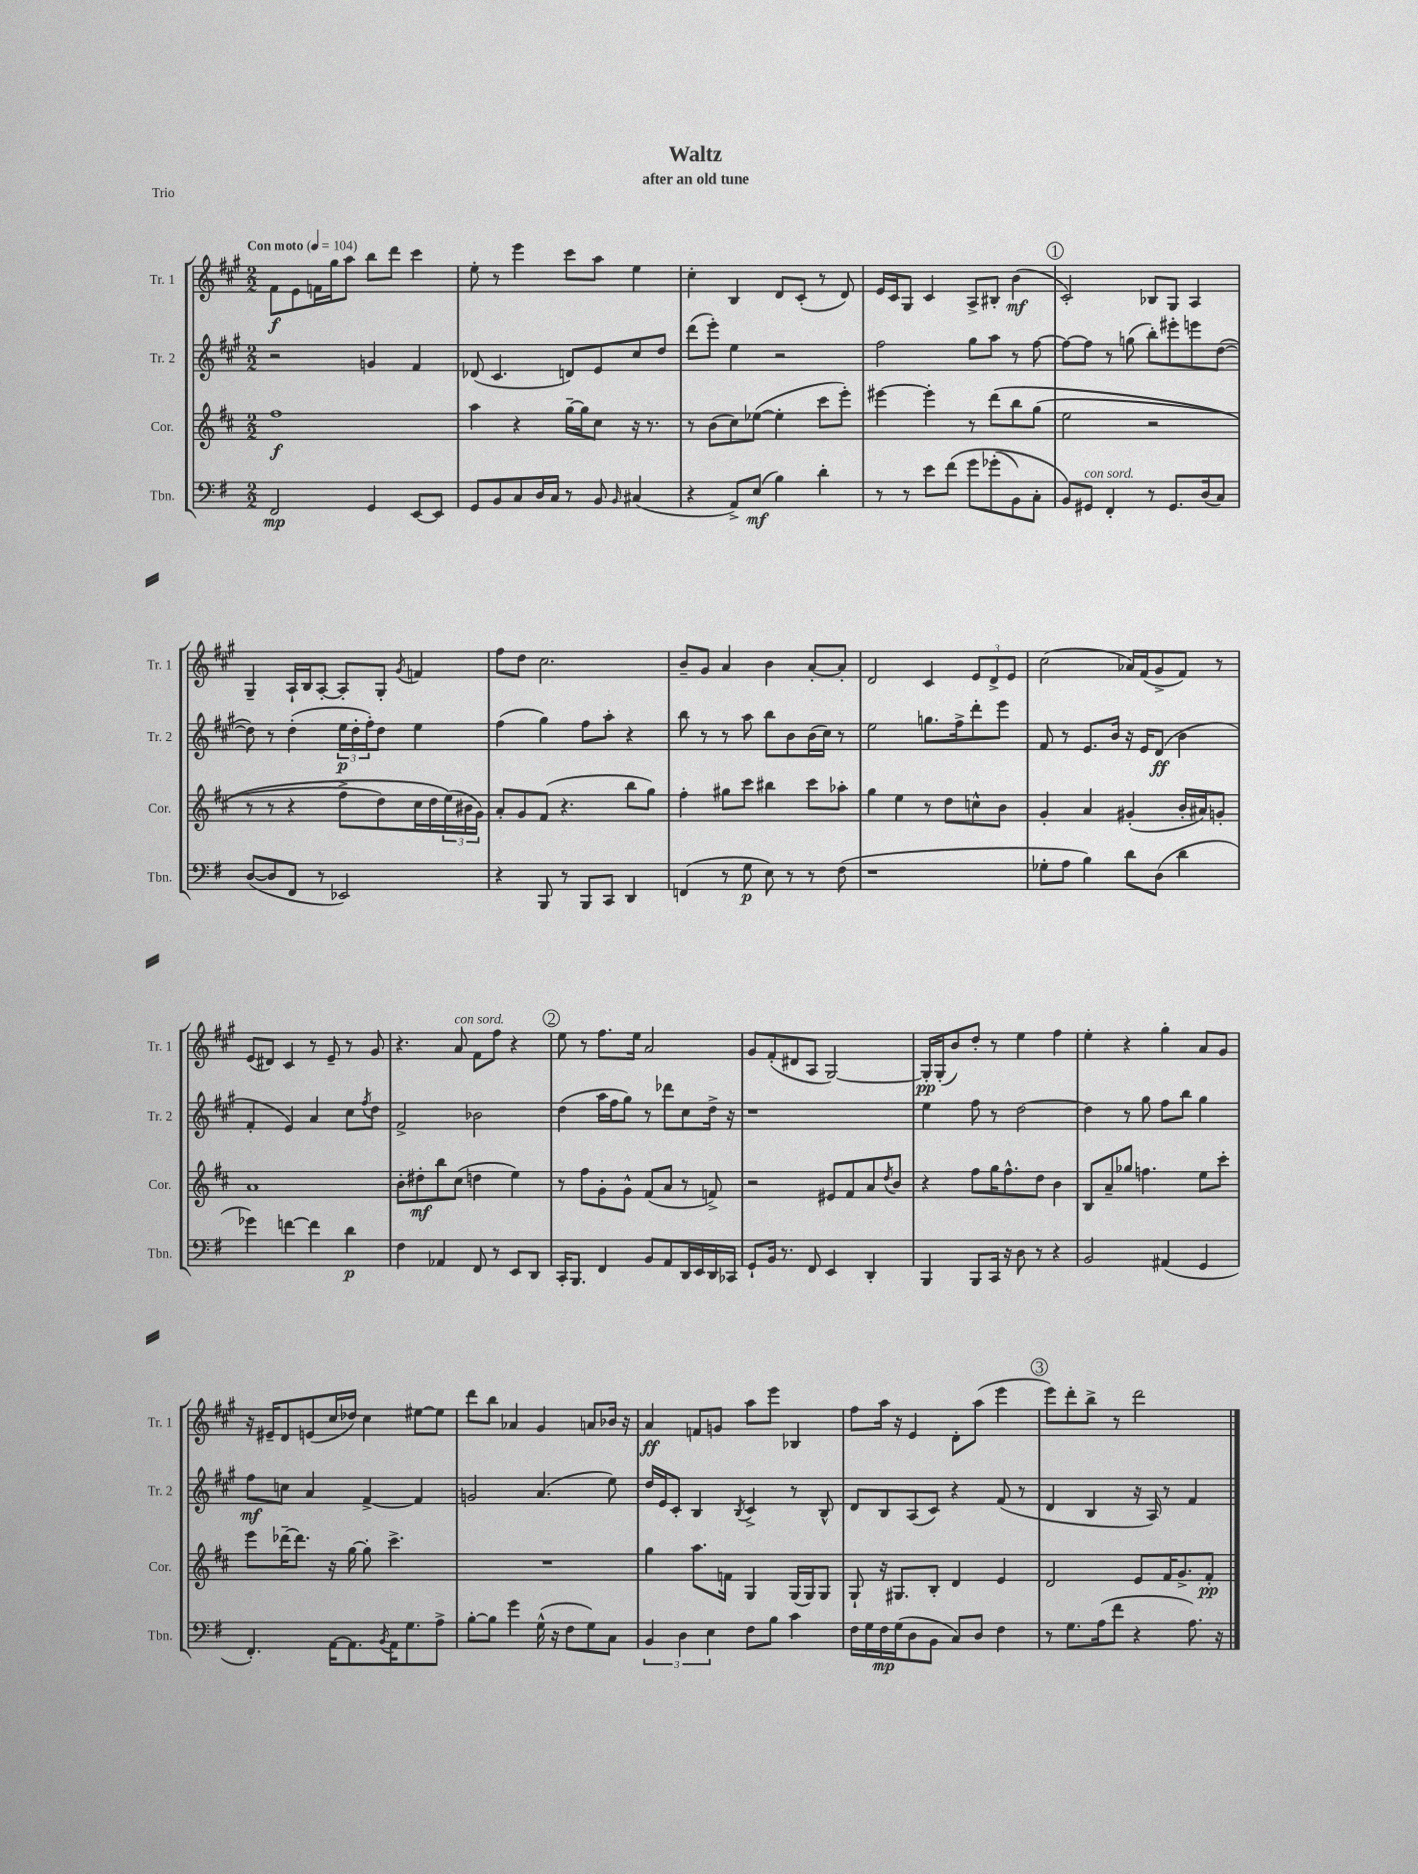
\header { title = "Waltz" subtitle = "after an old tune" piece = "Trio" }
<<
\new StaffGroup <<
\new Staff = "s0" \with { instrumentName = "Tr. 1" shortInstrumentName = "Tr. 1" } {
    \clef treble \key a \major \numericTimeSignature \time 2/2 \tempo "Con moto" 4 = 104
    fis'8\f e'8 f'16 gis''16 a''8 b''8 d'''8 cis'''4 |
    e''8-. r8 e'''4 cis'''8 a''8 e''4 |
    cis''4-. b4 d'8 cis'8-.( r8 d'8) |
    e'16 cis'16 gis8 cis'4 a8-> bis8-. b'4\mf( |
    \mark \markup { \circle "1" } cis'2-.) bes8 gis8 a4 |
    gis4-- a16-! b16 a8~-. a8-. gis8-. \acciaccatura { gis'8 } f'4 |
    fis''8 d''8 cis''2. |
    b'8-- gis'8 a'4 b'4 a'8~-. a'8-. |
    d'2 cis'4 \tuplet 3/2 { e'8 d'8-> e'8 } |
    cis''2( aes'16) fis'16( gis'8-> fis'8) r8 |
    e'8( dis'8) cis'4 r8 e'8-- r8 gis'8 |
    r4. a'8^\markup { \italic "con sord." } fis'8 fis''8 r4 |
    \mark \markup { \circle "2" } e''8 r8 fis''8. e''16 a'2 |
    gis'8 fis'8-.( dis'8 a8 gis2~) |
    gis16-.\pp gis16-.( b'8) d''8-. r8 e''4 fis''4 |
    e''4-. r4 gis''4-. a'8 gis'8 |
    r16 eis'16-- d'8 e'8( cis''16 des''16) cis''4 eis''8~ eis''8 |
    d'''8 b''8 aes'4 gis'4 a'8 bes'16 r16 |
    a'4\ff f'8 g'8 a''8 e'''8 bes4 |
    fis''8 a''16 r16 e'4 d'8-. a''8( e'''4 |
    \mark \markup { \circle "3" } e'''8) d'''8-. b''8-> r8 d'''2 \bar "|." |
}
\new Staff = "s1" \with { instrumentName = "Tr. 2" shortInstrumentName = "Tr. 2" } {
    \clef treble \key a \major \numericTimeSignature \time 2/2
    r2 g'4 fis'4 |
    des'8( cis'4. d'8) e'8 cis''8 d''8 |
    d'''8( e'''8-.) e''4 r2 |
    fis''2 gis''8 a''8 r8 fis''8~ |
    \mark \markup { \circle "1" } fis''8~ fis''8 r8 g''8( b''8-.) eis'''8-. e'''8 d''8~( |
    d''8) r8 d''4-.( \tuplet 3/2 { e''16\p d''16-. fis''16-.) } d''8 e''4 |
    fis''4( gis''4) fis''8 a''8-. r4 |
    b''8 r8 r8 a''8 b''8 b'8 b'16( cis''16) r8 |
    e''2 g''8. fis''16-> d'''8-. e'''8 |
    fis'8 r8 e'8. b'16 r16 e'16 d'8\ff( b'4 |
    fis'4-. e'4) a'4 cis''8 \acciaccatura { fis''8 } d''8 |
    fis'2-> bes'2 |
    \mark \markup { \circle "2" } d''4( a''16 fis''16 gis''8) r8 des'''8 cis''8 d''16-> r16 |
    r1 |
    e''4 fis''8 r8 d''2~ |
    d''4 r8 gis''8 fis''8 b''8 gis''4 |
    fis''8\mf c''8 a'4 fis'4~-> fis'4 |
    g'2 a'4.( e''8) |
    d''16 e'16 cis'8-. b4 \acciaccatura { b8 } cis'4-> r8 b8-^ |
    d'8 b8 a8( cis'8) r4 fis'8( r8 |
    \mark \markup { \circle "3" } d'4 b4 r16 a16) r8 fis'4 \bar "|." |
}
\new Staff = "s2" \with { instrumentName = "Cor." shortInstrumentName = "Cor." } {
    \clef treble \key d \major \numericTimeSignature \time 2/2
    fis''1\f |
    a''4 r4 g''16~-- g''16 cis''8 r16 r8. |
    r8 b'8( cis''8) ees''8~( ees''4-. cis'''8 e'''8-.) |
    eis'''4~ eis'''4-. r8 d'''8\( b''8 g''8( |
    \mark \markup { \circle "1" } e''2 r2 |
    r8 r8 r4 fis''8-> d''8) cis''16 d''16 \tuplet 3/2 { e''16(\) bis'16 g'16) } |
    a'8-. g'8 fis'8( r4. b''8 g''8) |
    fis''4-. gis''8 cis'''8 bis''4 cis'''8 aes''8-. |
    g''4 e''4 r8 d''8 c''8-^ b'8 |
    g'4-. a'4 gis'4-.( b'16-. ais'16) g'8-. |
    a'1 |
    b'8-. dis''8-.\mf b''8 cis''8( d''4 e''4) |
    \mark \markup { \circle "2" } r8 fis''8 g'8-. g'8-^ fis'8( a'8 r8 f'8->) |
    r2 eis'8 fis'8 a'8 \acciaccatura { d''8 } b'8 |
    r4 fis''8 g''16 fis''8.-^ d''8 b'4 |
    b8 a'8-- ges''8 f''4. e''8 cis'''8-. |
    e'''8 des'''16~-- des'''8. r16 g''16~ g''8-. cis'''4.-> |
    R1 |
    g''4 a''8. f'16 g4 g16( g16) g8 |
    g8-! r16 gis8. b8-. d'4 e'4 |
    \mark \markup { \circle "3" } d'2 e'8 fis'16 g'8.-> fis'8-.\pp \bar "|." |
}
\new Staff = "s3" \with { instrumentName = "Tbn." shortInstrumentName = "Tbn." } {
    \clef bass \key g \major \numericTimeSignature \time 2/2
    fis,2\mp g,4 e,8~ e,8 |
    g,8 b,8 c8 d16 c16 r8 b,8 \grace { b,16 } cis4( |
    r4 a,8->) e8\mf( b4) d'4-. |
    r8 r8 e'8 fis'8\( g'8 ges'8-.( b,8) c8-. |
    \mark \markup { \circle "1" } b,8\) gis,8^\markup { \italic "con sord." } fis,4-. r8 gis,8. d16( c8) |
    d8~( d8 fis,8 r8 ees,2) |
    r4 b,,8 r8 b,,8 c,8 d,4 |
    f,4( r8 g8\p e8) r8 r8 fis8( |
    r1 |
    ges8-. a8 b4) d'8 d8( d'4 |
    ges'4) f'4~ f'4 d'4\p |
    fis4 aes,4 fis,8 r8 e,8 d,8 |
    \mark \markup { \circle "2" } c,16-. b,,8. fis,4 b,8 a,8 d,16 e,16 d,16 ces,16 |
    g,8-! b,16 r8. fis,8 e,4 d,4-. |
    b,,4 b,,8 c,16 r16 d8 r8 r4 |
    b,2 ais,4( g,4 |
    fis,4.-.) a,16~ a,8. \acciaccatura { b,8 } a,16 g8. a8-> |
    b8~-. b8 g'4 g16-^( r16 fis8 g8) c8 |
    \tuplet 3/2 { b,4 d4 e4 } fis8 b8 c'4 |
    fis16 g16 fis16\mp g16( d8 b,8 c8) d8 fis4 |
    \mark \markup { \circle "3" } r8 g8. a16( fis'8 r4 a8.) r16 \bar "|." |
}
>>
>>
\layout { \context { \Score \remove "Bar_number_engraver" } }
